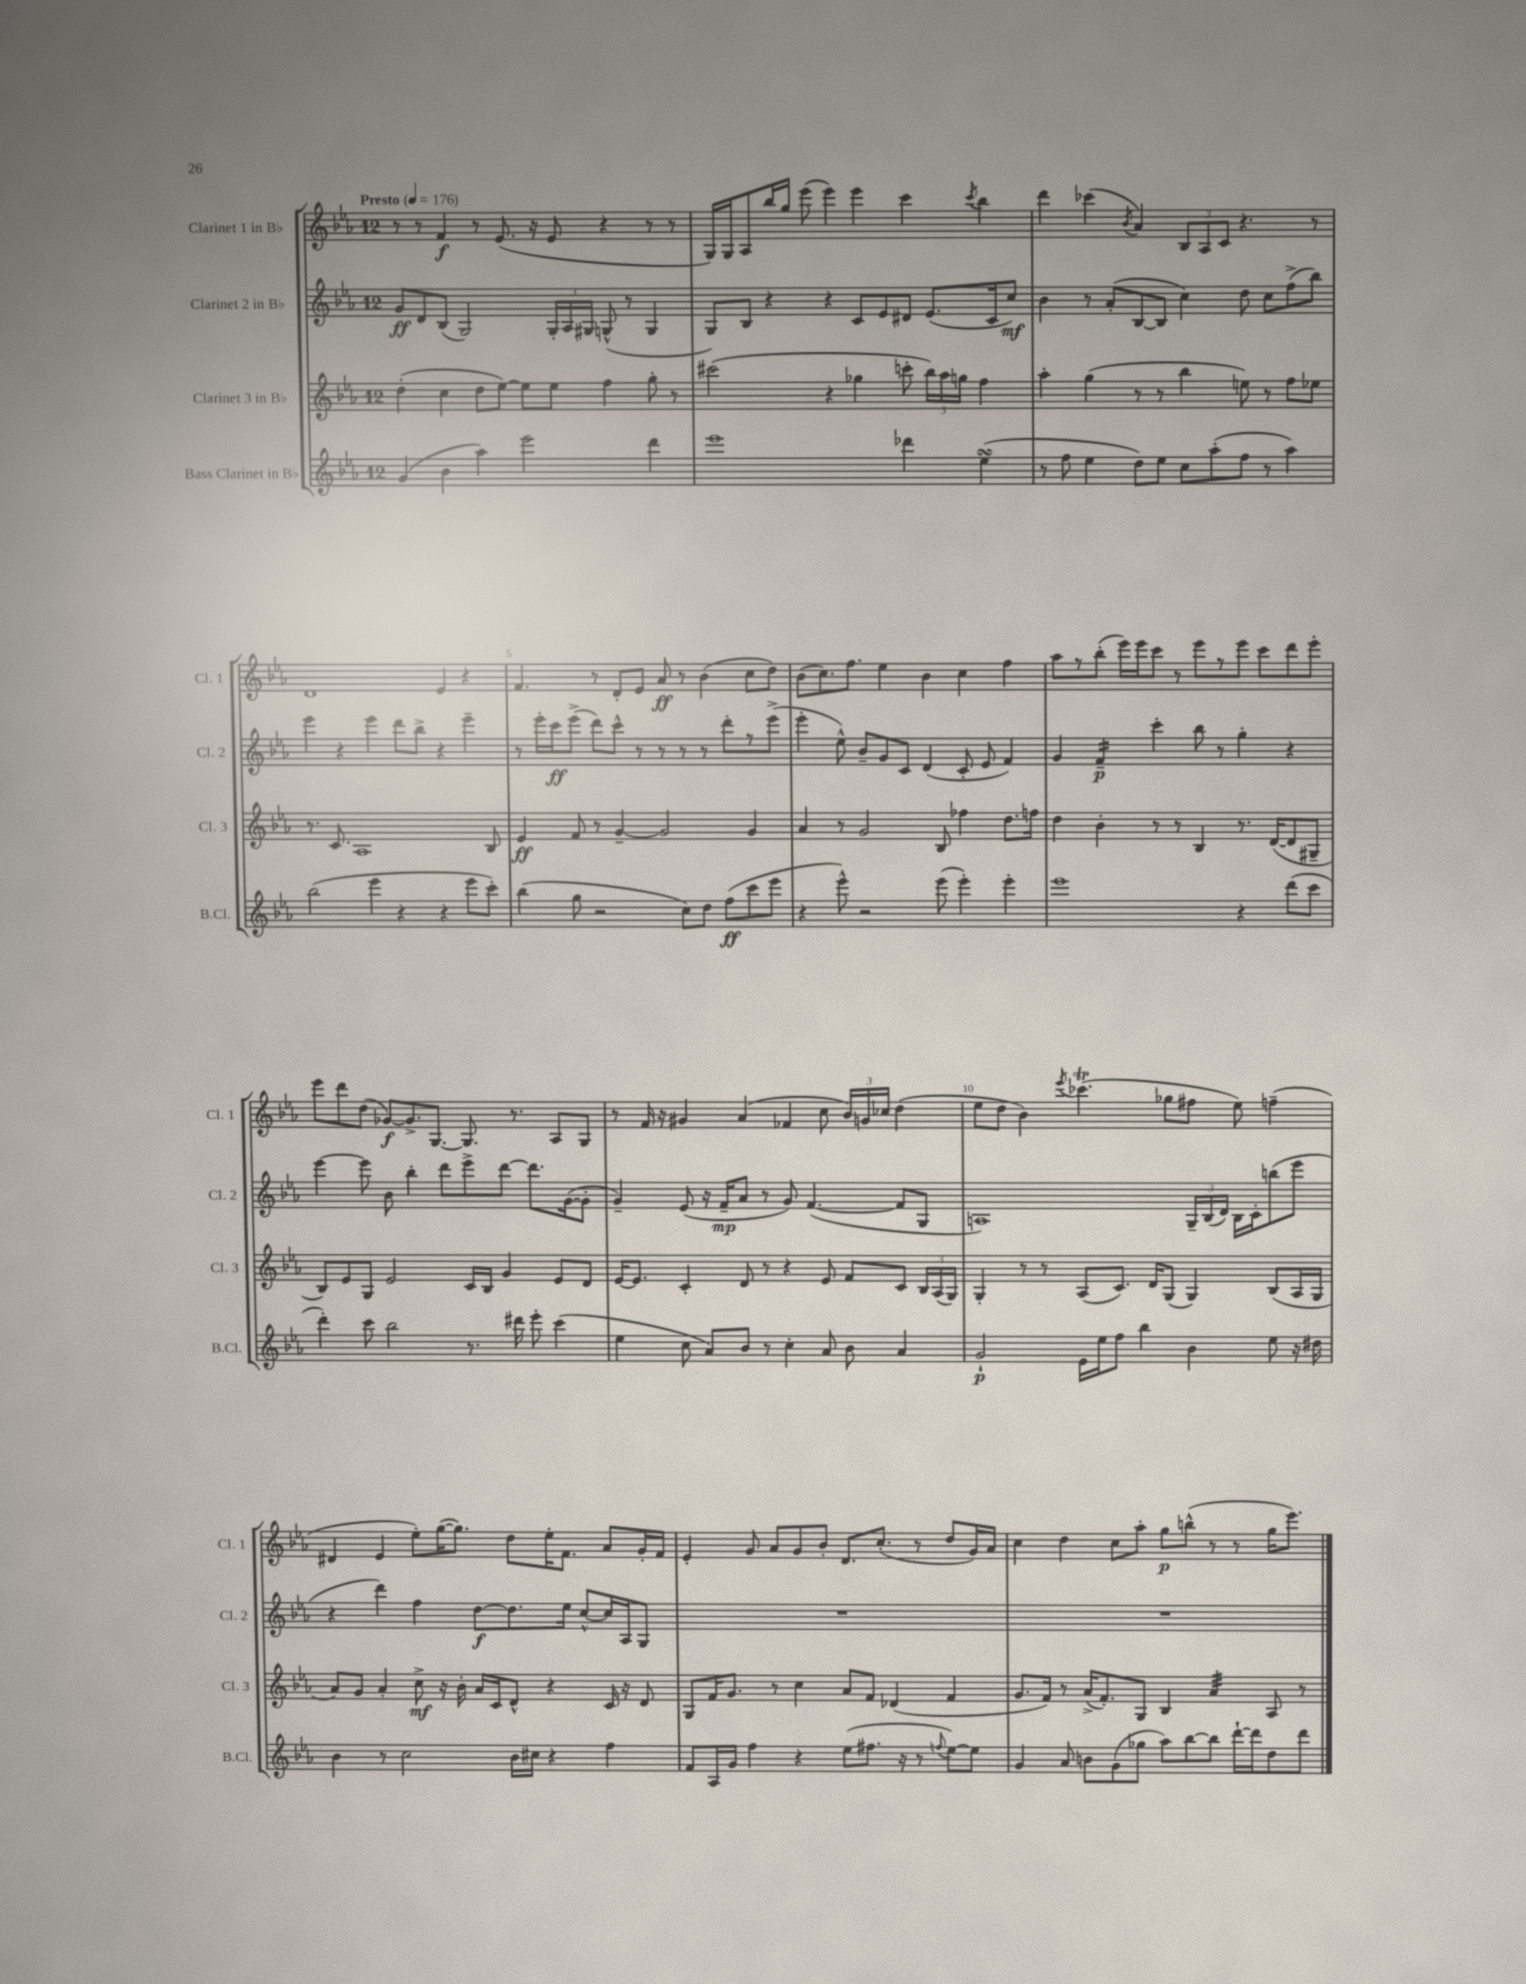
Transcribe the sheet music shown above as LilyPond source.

<<
\new StaffGroup <<
\new Staff = "s0" \with { instrumentName = "Clarinet 1 in Bb" shortInstrumentName = "Cl. 1" } {
    \clef treble \key ees \major \once \override Staff.TimeSignature.style = #'single-digit \time 12/8 \tempo "Presto" 4 = 176
    \autoBeamOff r8 r8 f'4\f r8 ees'8.( r16 ees'8 r4 r8 r8 |
    g16[) g16 aes8 bes''16 g''16] ees'''8( ees'''4) ees'''4 c'''4 \acciaccatura { c'''8 } bes''4 |
    d'''4 ces'''4( \acciaccatura { bes'8 } aes'4) \tuplet 3/2 { bes8[ aes8 c'8] } r4. r8 |
    d'1 ees'4 r4 |
    f'4. r8 d'8[-. ees'8] aes'8\ff r8 bes'4( c''8[ d''8]) |
    bes'8[( c''8.) f''8.] ees''4 bes'4 c''4 f''4 |
    aes''8[ r8 bes''8]-.( ees'''16[) ees'''16 c'''8] r8 ees'''8[ r8 ees'''8] c'''8[ d'''8 ees'''8]-. |
    ees'''8[ d'''8 d''8]( ges'8[~\f) ges'8.-> g8.]~ g8. r8. aes8[ g8] |
    r8 f'16 r16 gis'4 aes'4( fes'4 c''8 \tuplet 3/2 { bes'16[) g'16 ces''16] } d''4( |
    ees''8[ d''8] bes'4) \acciaccatura { ees'''8 } ces'''4.\trill( ges''8[ fis''8] ees''8) f''4--( |
    dis'4 ees'4 ees''8[-.) g''16~( g''8.]) d''8[ ees''16-. f'8.] aes'8[ g'16-. f'16] |
    ees'4-. g'8 aes'8[ g'8 bes'8]-. d'8.[ c''8.]-.( r8 d''8[ g'16) aes'16] |
    c''4 d''4 c''8[ aes''8]-. g''8[\p b''8]-^( r8 r8 g''16[ ees'''8.]) \bar "|." |
}
\new Staff = "s1" \with { instrumentName = "Clarinet 2 in Bb" shortInstrumentName = "Cl. 2" } {
    \clef treble \key ees \major \once \override Staff.TimeSignature.style = #'single-digit \time 12/8
    \autoBeamOff g'8[\ff d'8 bes8]( g2) \tuplet 3/2 { g16[-. aes16 gis16] } g8-^( r8 g4 |
    g8[) bes8] r4 r4 c'8[ ees'8 dis'8] ees'8.[( c'16 c''8]\mf) |
    bes'4 r8 aes'8[-.( bes8~ bes8] c''4) d''8 c''8[ f''8->( bes''8]) |
    ees'''4 r4 ees'''4 d'''8[ bes''8]-> r4 ees'''4-- |
    r8 ees'''16[-. c'''16\ff ees'''8]->( d'''8[) c'''8]-^ r8 r8 r8 r8 d'''8[-. r8 ees'''8]->( |
    ees'''4-. ees''8-^) bes'8[-- g'8 c'8] d'4( c'8-. ees'8 f'4) |
    g'4 f'4:16--\p c'''4-. bes''8 r8 g''4-. r4 |
    ees'''4~ ees'''8 bes'8 bes''4-. d'''8[ ees'''8-> d'''8]~ d'''8.[ g'16~( g'8]-. |
    g'4--) ees'8( r16 f'16[--\mp aes'8] r8 g'8) f'4.~( f'8[ g8] |
    a1) \tuplet 3/2 { g16[-- bes16( d'16]) } bes16[ c'16-. b''8( ees'''8] |
    r4 d'''4) f''4 d''8[~\f d''8. ees''16] c''8[~-^ c''16 aes16 g8] |
    R1. |
    R1. \bar "|." |
}
\new Staff = "s2" \with { instrumentName = "Clarinet 3 in Bb" shortInstrumentName = "Cl. 3" } {
    \clef treble \key ees \major \once \override Staff.TimeSignature.style = #'single-digit \time 12/8
    \autoBeamOff d''4-.( c''4 d''8[ ees''8]~) ees''8[ ees''8] f''4 g''8-. r8 |
    cis'''2( r4 ges''4 c'''8-. \tuplet 3/2 { bes''16[) aes''16 g''16] } f''4 |
    aes''4-. g''4( r8 r8 bes''4 e''8) r8 f''8[ ees''8] |
    r8. c'8. aes1 bes8 |
    ees'4\ff f'8 r8 g'4~-- g'2 g'4 |
    aes'4 r8 g'2 bes8 fes''4 d''8.[ f''16] |
    d''4 bes'4-. r8 r8 bes4 r8. d'16[~( d'8 gis8]-- |
    bes8[) ees'8 g8] ees'2 c'16[ bes16] g'4 ees'8[ d'8] |
    ees'16[~ ees'8.] c'4-. d'8 r8 r4 ees'8 f'8[ c'8] \tuplet 3/2 { bes16[ aes16( g16]) } |
    g4-. r8 r8 aes8[( c'8.]) d'16[ g8]( g4) bes8[( aes16 g16] |
    aes'8[) g'8] aes'4-. c''8->\mf r16 bes'16-. aes'16[ c'16 d'8]-^ r4 c'16 r16 d'8 |
    g8[ f'16 g'8.] r8 c''4 aes'8[ f'8] des'4( f'4 |
    g'8.[ f'16]) r8 aes'16[->( f'8.-.) g8] bes4 aes'4:32 aes8 r8 \bar "|." |
}
\new Staff = "s3" \with { instrumentName = "Bass Clarinet in Bb" shortInstrumentName = "B.Cl." } {
    \clef treble \key ees \major \once \override Staff.TimeSignature.style = #'single-digit \time 12/8
    \autoBeamOff g'4( bes'4 aes''4) ees'''2 d'''4 |
    ees'''1 des'''4 ees''4\turn( |
    r8 f''8 ees''4 d''8[) ees''8] c''8[ aes''8-.( f''8] r8 aes''4) |
    bes''2( ees'''4 r4 r4 ees'''8[ c'''8]-.) |
    bes''4( g''8 r2 c''8[) d''8] f''8[\ff( c'''8 ees'''8] |
    r4 ees'''8-^) r2 ees'''8( ees'''4-.) ees'''4-. |
    ees'''1 r4 d'''8[( c'''8] |
    d'''4-.) c'''8 bes''2 r8. dis'''16 ees'''8-. c'''4( |
    ees''4 c''8 aes'8[) bes'8] r8 c''4-. aes'8 bes'8 aes'4 |
    g'2-!\p ees'16[ ees''16 f''8] bes''4 bes'4 ees''8 r16 dis''16 |
    bes'4 r8 c''2 bes'16[ cis''16] r4 f''4 |
    f'8[ aes16 g'16] f''4 r4 ees''8[( fis''8.] r16 r8 \appoggiatura { f''8 } ees''8[~) ees''8] |
    g'4 aes'8 b'8[ g'8( ges''8] aes''8[) bes''8~ bes''8] d'''16[~-! d'''16 d''8 d'''8] \bar "|." |
}
>>
>>
\layout { \context { \Score \override BarNumber.break-visibility = ##(#f #t #t) barNumberVisibility = #(every-nth-bar-number-visible 5) } }
